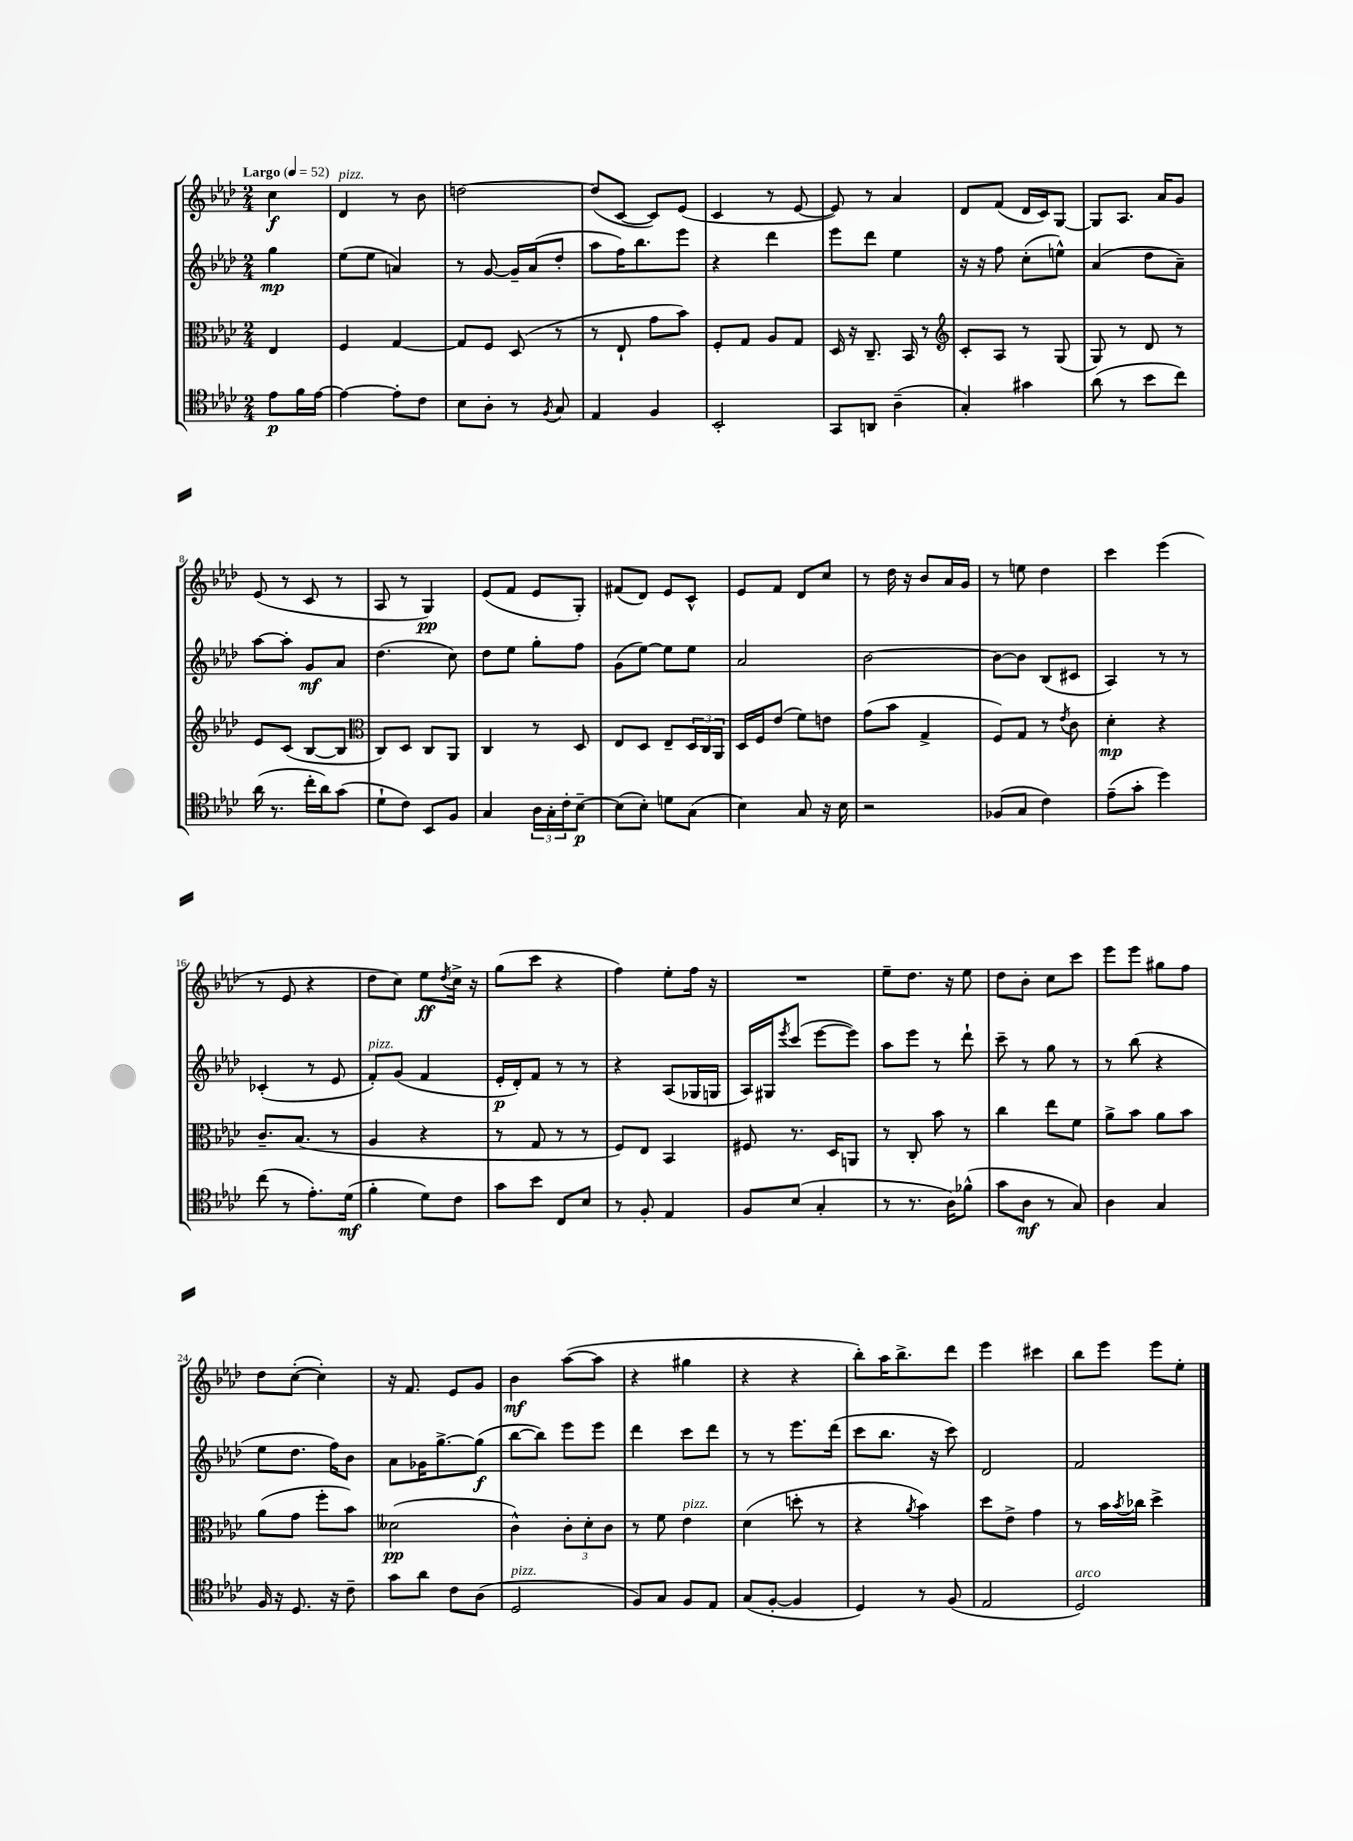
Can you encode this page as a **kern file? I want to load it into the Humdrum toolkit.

**kern	**kern	**kern	**kern
*staff4	*staff3	*staff2	*staff1
*clefC4	*clefC3	*clefG2	*clefG2
*k[b-e-a-d-]	*k[b-e-a-d-]	*k[b-e-a-d-]	*k[b-e-a-d-]
*M2/4	*M2/4	*M2/4	*M2/4
*MM52	*MM52	*MM52	*MM52
8e-\L	4E-/	4gg\	4cc\
16f\L	.	.	.
[16e-\JJ	.	.	.
=	=	=	=
4e-\_	4F/	(8ee-\L	4d-/
.	.	8ee-\J	.
8e-'\]L	[4G/	4a/)	8r
8c\J	.	.	8b-\
=	=	=	=
8B-\L	8G/]L	8r	[2dd\
8A-'\J	8F/J	[8g/	.
8r	(8D-/	16g~/]LL	.
.	.	(16a-/J	.
8qF/	.	.	.
8G/	8r	8dd-'/J	.
=	=	=	=
4E-/	8r	8aa-\L	(8dd/]L
.	8E-`/	16ff\K)	[8c/J
.	.	8.bb-\	.
4F/	8g\L	.	8c/]L)
.	8b-\J)	8eee-\J	(8e-/J
=	=	=	=
2BB-'/	8F'/L	4r	4c/
.	8G/J	.	.
.	8A-/L	4ddd-\	8r
.	8G/J	.	[8e-/
=	=	=	=
8GG/L	16D-/	8eee-\L	8e-/])
.	16r	.	.
8AA/J	8.C~/	8ddd-\J	8r
(4A-~\	.	4ee-\	4a-/
.	16BB-/	.	.
.	8r	.	.
=	=	=	=
*	*clefG2	*	*
4G'/)	8c'/L	16r	8d-/L
.	.	16r	.
.	8A-/J	8ff\	(8f/J
4g#\	8r	(8cc'\L	16d-/LL
.	.	.	16c/J)
.	(8G/	8ee^^\J)	[8G/J
=	=	=	=
(8a-\	8G/)	(4a-/	8G/]L
8r	8r	.	8.A-/J
8b-\L	8d-/	8dd-\L	.
.	.	.	16a-/LK
8cc\J)	8r	8a-~\J)	8g/J
=	=	=	=
(16a-\	8e-/L	[8aa-\L	(8e-/
8.r	.	.	.
.	(8c/J	8aa-'\]J	8r
16cc'\LL	[8B-/L	8g/L	8c/
16a-\J)	.	.	.
(8g\J	8B-/]J	8a-/J	8r
=	=	=	=
*	*clefC3	*	*
8d-`\L	8C/L)	(4.dd-\	8A-/
8c\J)	8D-/J	.	8r
8BB-/L	8C/L	.	4G/)
8F/J	8AA-/J	8cc\)	.
=	=	=	=
4G/	4C/	8dd-\L	(8e-/L
.	.	8ee-\J	8f/J
24A-\LL	8r	8gg'\L	8e-/L
24G'\	.	.	.
24c'\J	.	.	.
[8B-~\J	8D-/	8ff\J	8G'/J)
=	=	=	=
(8B-\]L	8E-/L	(8g\L	(8f#/L
8B-'\J)	8D-/J	[8ee-\J)	8d-/J)
8d\L	8E-~/L	8ee-\]L	8e-/L
(8G\J	24D-/L	8ee-\J	8c^^/J
.	24C/	.	.
.	24AA-/JJ	.	.
=	=	=	=
4B-\)	16D-/LL	2a-/	8e-/L
.	16F/J	.	.
.	(8e-/J	.	8f/J
8G/	8f\L)	.	8d-/L
16r	8e\J	.	8cc/J
16B-\	.	.	.
=	=	=	=
2r	(8g\L	[2b-\	8r
.	8b-\J	.	16dd-\
.	.	.	16r
.	4G^/	.	8b-/L
.	.	.	16a-/L
.	.	.	16g/JJ
=	=	=	=
(8F-/L	8F/L)	8b-\_L	8r
8G/J	8G/J	8b-\]J	8ee\
4c\)	8r	(8B-/L	4dd-\
.	8qe-/	.	.
.	8c\	8c#/J	.
=	=	=	=
(8e-~\L	4d-'\	4A-/)	4ccc\
8g'\J	.	.	.
4dd-\)	4r	8r	(4eee-\
.	.	8r	.
=	=	=	=
(8cc\	8.c~/L	(4c-'/	8r
8r	.	.	8e-/
.	(8.B-/J	.	.
8.e-'\L)	.	8r	4r
.	8r	8e-/	.
(16d-\Jk	.	.	.
=	=	=	=
4f'\	4A-/	8f'/L)	8dd-\L
.	.	(8g/J	8cc\J)
8d-\L)	4r	4f/	8ee-\L
.	.	.	8qdd-/
8c\J	.	.	16cc^\Jk
.	.	.	16r
=	=	=	=
8g\L	8r	16e-'/LL	(8gg\L
.	.	16d-'/J)	.
8b-\J	8G/	8f/J	8ccc\J
8C/L	8r	8r	4r
8B-/J	8r	8r	.
=	=	=	=
8r	8F/L)	4r	4ff\)
8F'/	8E-/J	.	.
4E-/	4BB-/	(8A-/L	8ee-'\L
.	.	16G-/L	16ff\Jk
.	.	16G/JJ	16r
=	=	=	=
8F/L	8F#/	16A-/LL)	2r
.	.	16G#/J	.
.	.	8qeee-/	.
(8B-/J	8.r	(8ccc/J	.
4G'/	.	[8eee-\L	.
.	16D-/LK	.	.
.	8AA/J	8eee-\]J)	.
=	=	=	=
8r	8r	8aa-\L	8ee-~\L
8.r	8C'/	8eee-\J	8.dd-\J
.	8b-\	8r	.
16A-\LK)	.	.	16r
(8f-^^\J	8r	8ddd-`\	8ee-\
=	=	=	=
8g\L	4cc\	8ccc~\	8dd-\L
8A-\J	.	8r	8b-'\J
8r	8ee-\L	8gg\	8cc\L
8G/)	8f\J	8r	8ccc\J
=	=	=	=
4A-\	8a-^\L	8r	8eee-\L
.	8b-\J	(8bb-\	8eee-\J
4G/	8a-\L	4r	8gg#\L
.	8b-\J	.	8ff\J
=	=	=	=
16F/	(8a-\L	8ee-\L	8dd-\L
16r	.	.	.
8.D-/	8g\J	8.dd-\J	([8cc'\J
.	8ff'\L	.	4cc'\])
16r	.	16ff\LK)	.
8c~\	8b-\J)	8b-\J	.
=	=	=	=
8g\L	(2d--\	8a-\L	16r
.	.	.	8.f/
8a-\J	.	16g-\K	.
.	.	[8.gg^\	.
8c\L	.	.	8e-/L
(8A-\J	.	(8gg\]J	8g/J
=	=	=	=
2D-/	4c^^\)	[8bb-\L	4b-\
.	.	8bb-\]J)	.
.	12c'\L	8eee-\L	([8aa-\L
.	12d-'\	.	.
.	.	8eee-\J	8aa-\]J
.	12c\J	.	.
=	=	=	=
8F/L)	8r	4ddd-\	4r
8G/J	8f\	.	.
8F/L	4e-\	8ccc\L	4gg#\
8E-/J	.	8ddd-\J	.
=	=	=	=
(8G/L	(4d-\	8r	4r
[8F'/J	.	8r	.
4F/]	8dd'\	8.eee-\L	4r
.	8r	.	.
.	.	(16ddd-\Jk	.
=	=	=	=
4D-/)	4r	8ccc\L	8bb-'\L)
.	.	8.bb-\J	16aa-\K
.	.	.	8.bb-^\
.	8qa-/	.	.
8r	4b-\)	.	.
.	.	16r	.
(8F/	.	8ccc\)	8ddd-\J
=	=	=	=
2E-/	8dd-\L	2d-/	4eee-\
.	8e-^\J	.	.
.	4g\	.	4ccc#\
=	=	=	=
2D-/)	8r	2f/	8bb-\L
.	16b-\LL	.	8eee-\J
.	8qb-/	.	.
.	16cc-\JJ	.	.
.	4dd-^\	.	8eee-\L
.	.	.	8ee-'\J
==	==	==	==
*-	*-	*-	*-
